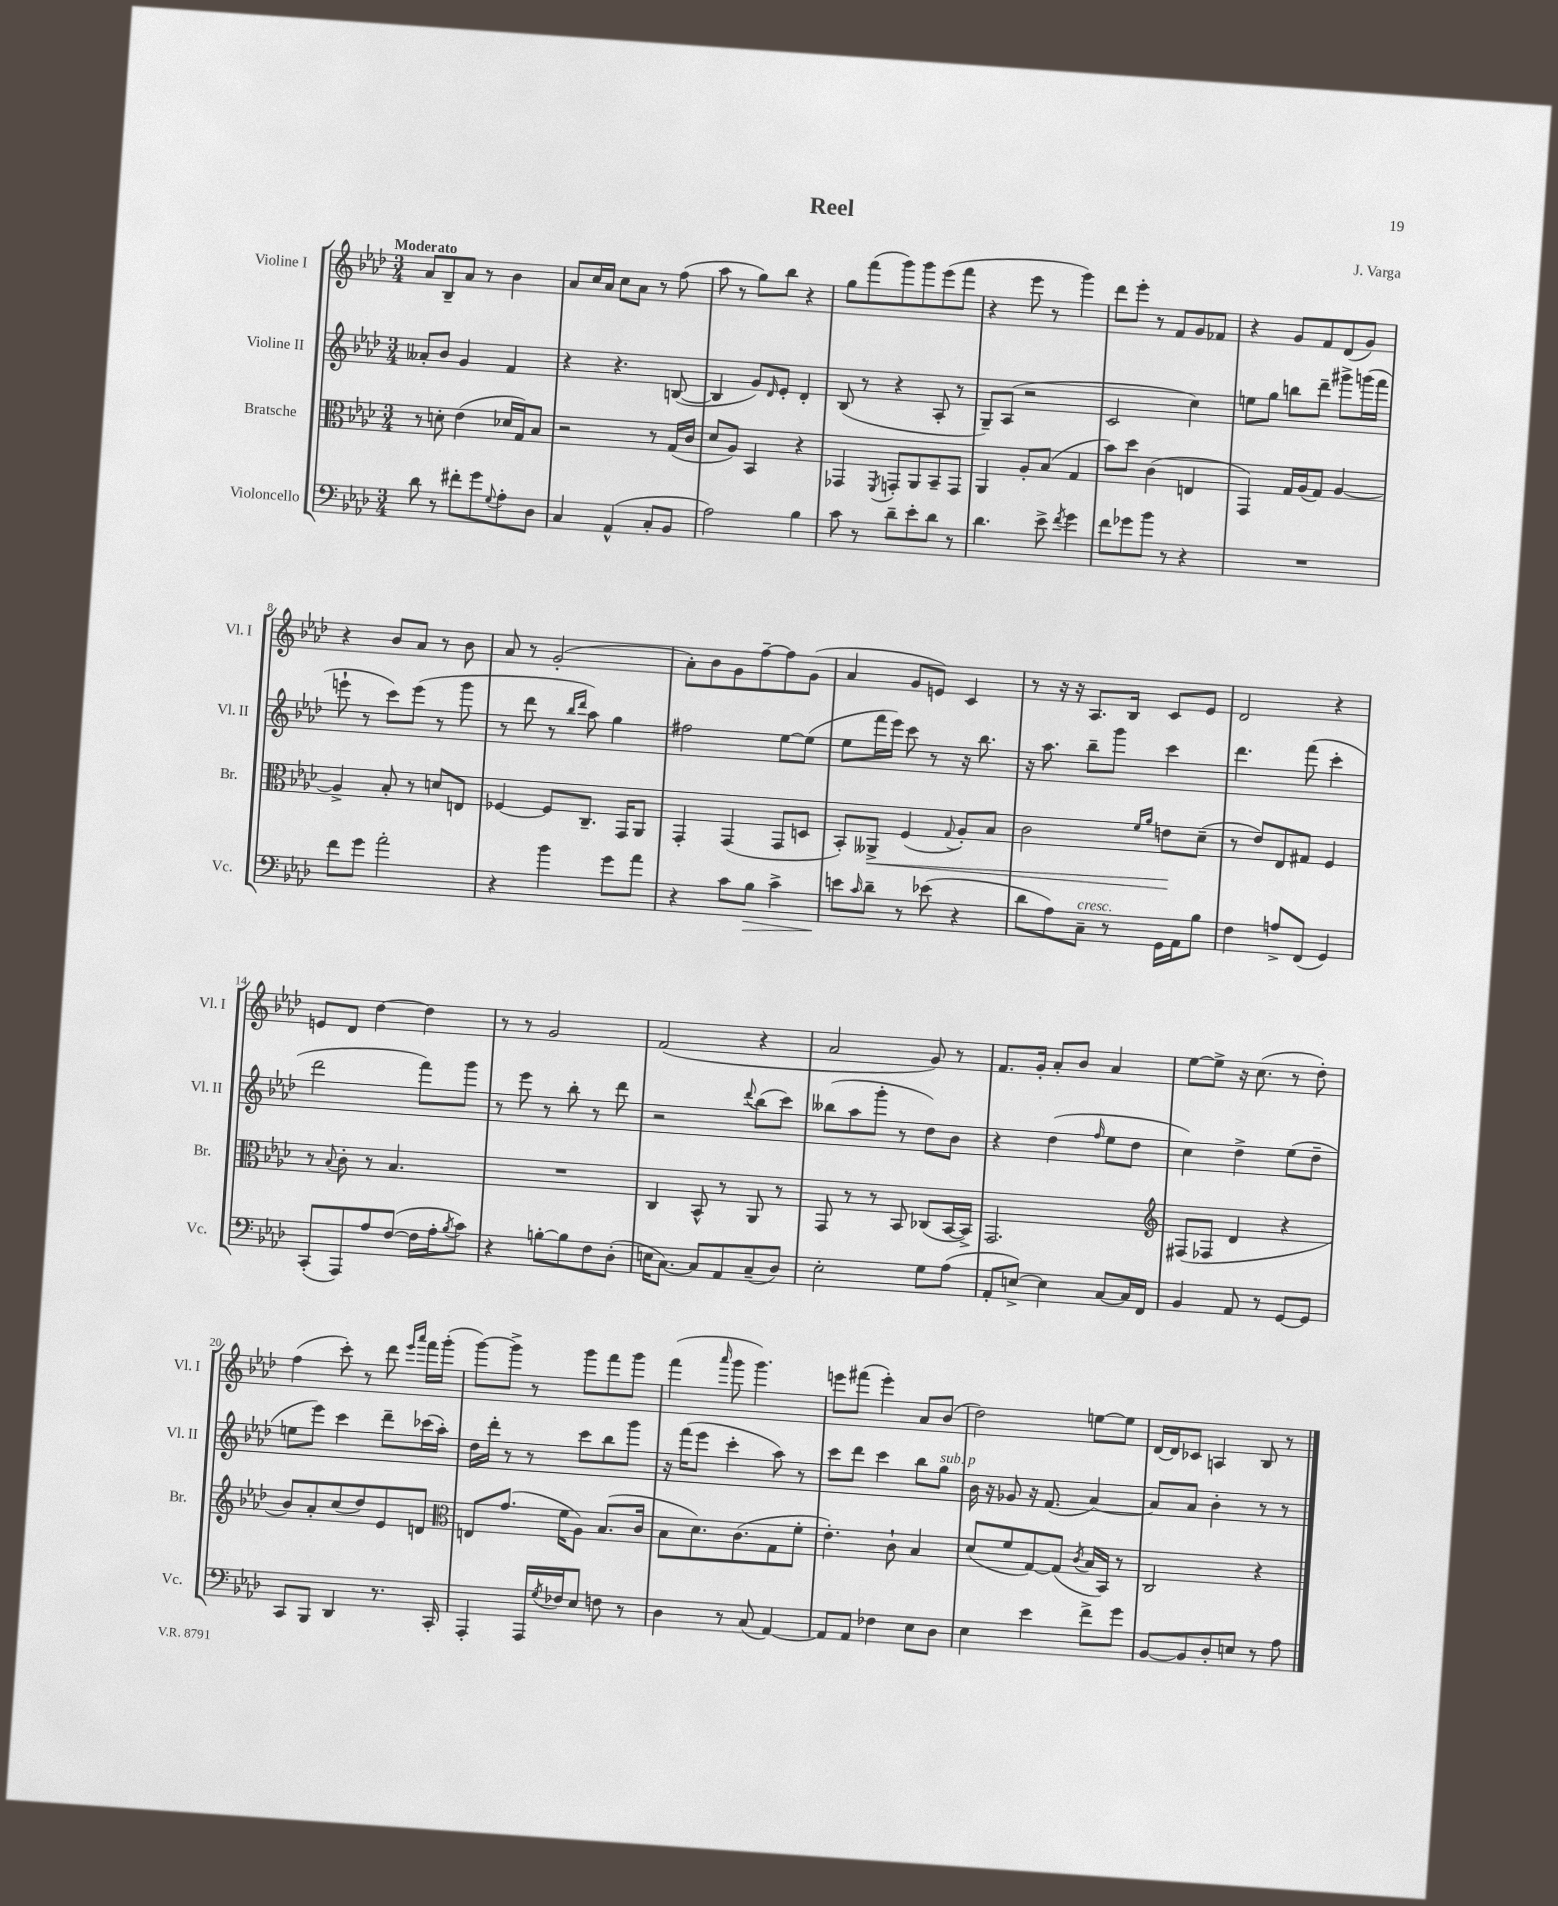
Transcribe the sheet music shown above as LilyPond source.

\header { title = "Reel" composer = "J. Varga" }
<<
\new StaffGroup <<
\new Staff = "s0" \with { instrumentName = "Violine I" shortInstrumentName = "Vl. I" } {
    \clef treble \key aes \major \numericTimeSignature \time 3/4 \tempo "Moderato"
    aes'8 bes8-- aes'8 r8 bes'4 |
    aes'8 c''16 aes'16 c''8 aes'8 r8 f''8( |
    aes''8 r8 g''8) bes''8 r4 |
    g''8 f'''8( g'''8) g'''8 ees'''8( f'''8 |
    r4 ees'''8 r8 g'''4) |
    des'''8 ees'''8-. r8 f'8 g'8 fes'8 |
    r4 g'8 f'8 des'8( g'8) |
    r4 bes'8 aes'8 r8 bes'8 |
    aes'8 r8 g'2-.( |
    aes'8-.) bes'8 g'8 f''8~-- f''8 g'8( |
    aes'4 g'8 e'8) c'4 |
    r8 r16 r16 aes8. bes16 c'8 ees'8 |
    des'2 r4 |
    e'8 des'8 des''4~ des''4 |
    r8 r8 g'2 |
    f'2( r4 |
    aes'2 g'8) r8 |
    f'8. g'16-. aes'8-. bes'8 aes'4 |
    ees''8~ ees''8-> r16 c''8.( r8 des''8-.) |
    f''4( c'''8-.) r8 des'''8 \grace { ees'''16 aes'''16 } f'''16 g'''16-.( |
    g'''8~) g'''8-> r8 g'''8 f'''8 g'''8 |
    f'''4( \grace { aes'''16 } g'''8 g'''4.) |
    e'''8 fis'''8( e'''4-.) aes'8 bes'8( |
    des''2) e''8~ e''8 |
    des'16~ des'16 ces'8 a4 bes8 r8 \bar "|." |
}
\new Staff = "s1" \with { instrumentName = "Violine II" shortInstrumentName = "Vl. II" } {
    \clef treble \key aes \major \numericTimeSignature \time 3/4
    aeses'8-. bes'8 g'4 f'4 |
    r4 r4. b8~( |
    b4 g'8) \grace { des'16 } ees'8-. des'4-. |
    bes8( r8 r4 aes8-. r8 |
    g8--) aes8( r2 |
    c'2 c''4) |
    e''8 g''8 b''8 des'''8-- gis'''8-> g'''16( f'''16 |
    e'''8-! r8 c'''8) e'''8( r8 g'''8 |
    r8 des'''8 r8 \grace { bes''16 des'''16 } aes''8) g''4 |
    fis''2 ees''8~ ees''8( |
    ees''8 f'''16 ees'''16) c'''8 r8 r16 bes''8. |
    r16 aes''8. bes''8-- g'''8 c'''4 |
    des'''4. f'''8( c'''4-. |
    des'''2 f'''8) g'''8 |
    r8 ees'''8 r8 bes''8-. r8 des'''8 |
    r2 \appoggiatura { des'''8 } bes''8( c'''8) |
    beses''8( aes''8 g'''8-. r8 des''8) bes'8 |
    r4 des''4( \grace { f''16 } ees''8 des''8 |
    c''4) des''4-> ees''8( des''8-- |
    e''8 ees'''8) c'''4 des'''8-- ces'''16( aes''16-.) |
    des''16 des'''16-. r8 r8 c'''8 bes''8 g'''8 |
    r16 f'''16( ees'''8 c'''4-. aes''8) r8 |
    c'''8 des'''8 c'''4 bes''8 g''8^\markup { \italic "sub. p" } |
    bes'16 r16 ges'8 r16 f'8.( aes'4~) |
    aes'8 aes'8 bes'4-. r8 r8 \bar "|." |
}
\new Staff = "s2" \with { instrumentName = "Bratsche" shortInstrumentName = "Br." } {
    \clef alto \key aes \major \numericTimeSignature \time 3/4
    r8 d'8-. ees'4( des'16 g16) bes8 |
    r2 r8 g16( c'16 |
    des'8 aes8) bes,4 r4 |
    ges,4 \acciaccatura { f,8 } g,8-. aes,8 bes,8-- g,8 |
    aes,4 aes8-. bes8( g4 |
    bes'8) des''8 c'4( e4 |
    g,4) g16 aes16( g8) aes4~ |
    aes4-> bes8-. r8 d'8 e8 |
    fes4~ fes8 c8.-- g,16 aes,8 |
    g,4-. g,4( g,8 d8 |
    bes,8-.) aeses,8->\< f4( \appoggiatura { g8 } aes8-.) bes8 |
    c'2 \grace { f'16 aes'16 } e'8\! des'8--( |
    r8 ees'8) ees8 gis8 f4 |
    r8 \appoggiatura { bes8 } c'8-. r8 bes4. |
    R2. |
    c4 bes,8-^ r8 aes,8 r8 |
    g,8 r8 r8 bes,8 ces8( bes,16~ bes,16->) |
    g,2. |
    \clef treble fis8( fes8 des'4 r4 |
    bes'8) aes'8-. c''8( des''8) ees'8 d'8 |
    \clef alto e8 g'8.( f'16 aes8) bes8.( c'16 |
    bes8 des'8.) c'8.( g8 f'8-. |
    ees'4.-.) c'8-! bes4 |
    des'8( f'8 g8~) g8( \acciaccatura { c'8 } bes16 bes,16) r8 |
    c2 r4 \bar "|." |
}
\new Staff = "s3" \with { instrumentName = "Violoncello" shortInstrumentName = "Vc." } {
    \clef bass \key aes \major \numericTimeSignature \time 3/4
    des'8 r8 fis'8-. g'8 \appoggiatura { g8 } aes8-. des8 |
    c4 aes,4-^( c8-. bes,8 |
    aes2) bes4 |
    c'8 r8 des'8-- ees'8-. des'8 r8 |
    des'4. ees'8-> \acciaccatura { f'8 } g'4 |
    f'8 ges'8 bes'8 r8 r4 |
    R2. |
    f'8 g'8 aes'2-. |
    r4 bes'4 g'8 aes'8 |
    r4 c'8 bes8\> c'4-> |
    e'8\! \grace { c'16 } des'8-- r8 ees'8( r4 |
    des'8 aes8) c8--^\markup { \italic "cresc." } r8 g,16 aes,16 bes8 |
    f4 a8-> f,8( g,4) |
    c,8-.( aes,,8) aes8 f8~( f16 aes16-. \acciaccatura { bes8 } c'8) |
    r4 b8~-. b8 f8 des8-.( |
    e16 c8.~) c8 aes,8 c8--( des8) |
    ees2-. g8 aes8( |
    aes,8-. e8~->) e4 c8~ c16 f,16 |
    bes,4 aes,8 r8 g,8~ g,8 |
    c,8 bes,,8 des,4 r8. c,16-. |
    aes,,4-. aes,,16 \acciaccatura { g8 } fes16 ees8 f8 r8 |
    des4 r8 c8( aes,4~) |
    aes,8 aes,8 fes4 ees8 des8 |
    ees4 ees'4 f'8-> g'8 |
    bes,8~ bes,8 des8-. e8 r8 aes8 \bar "|." |
}
>>
>>
